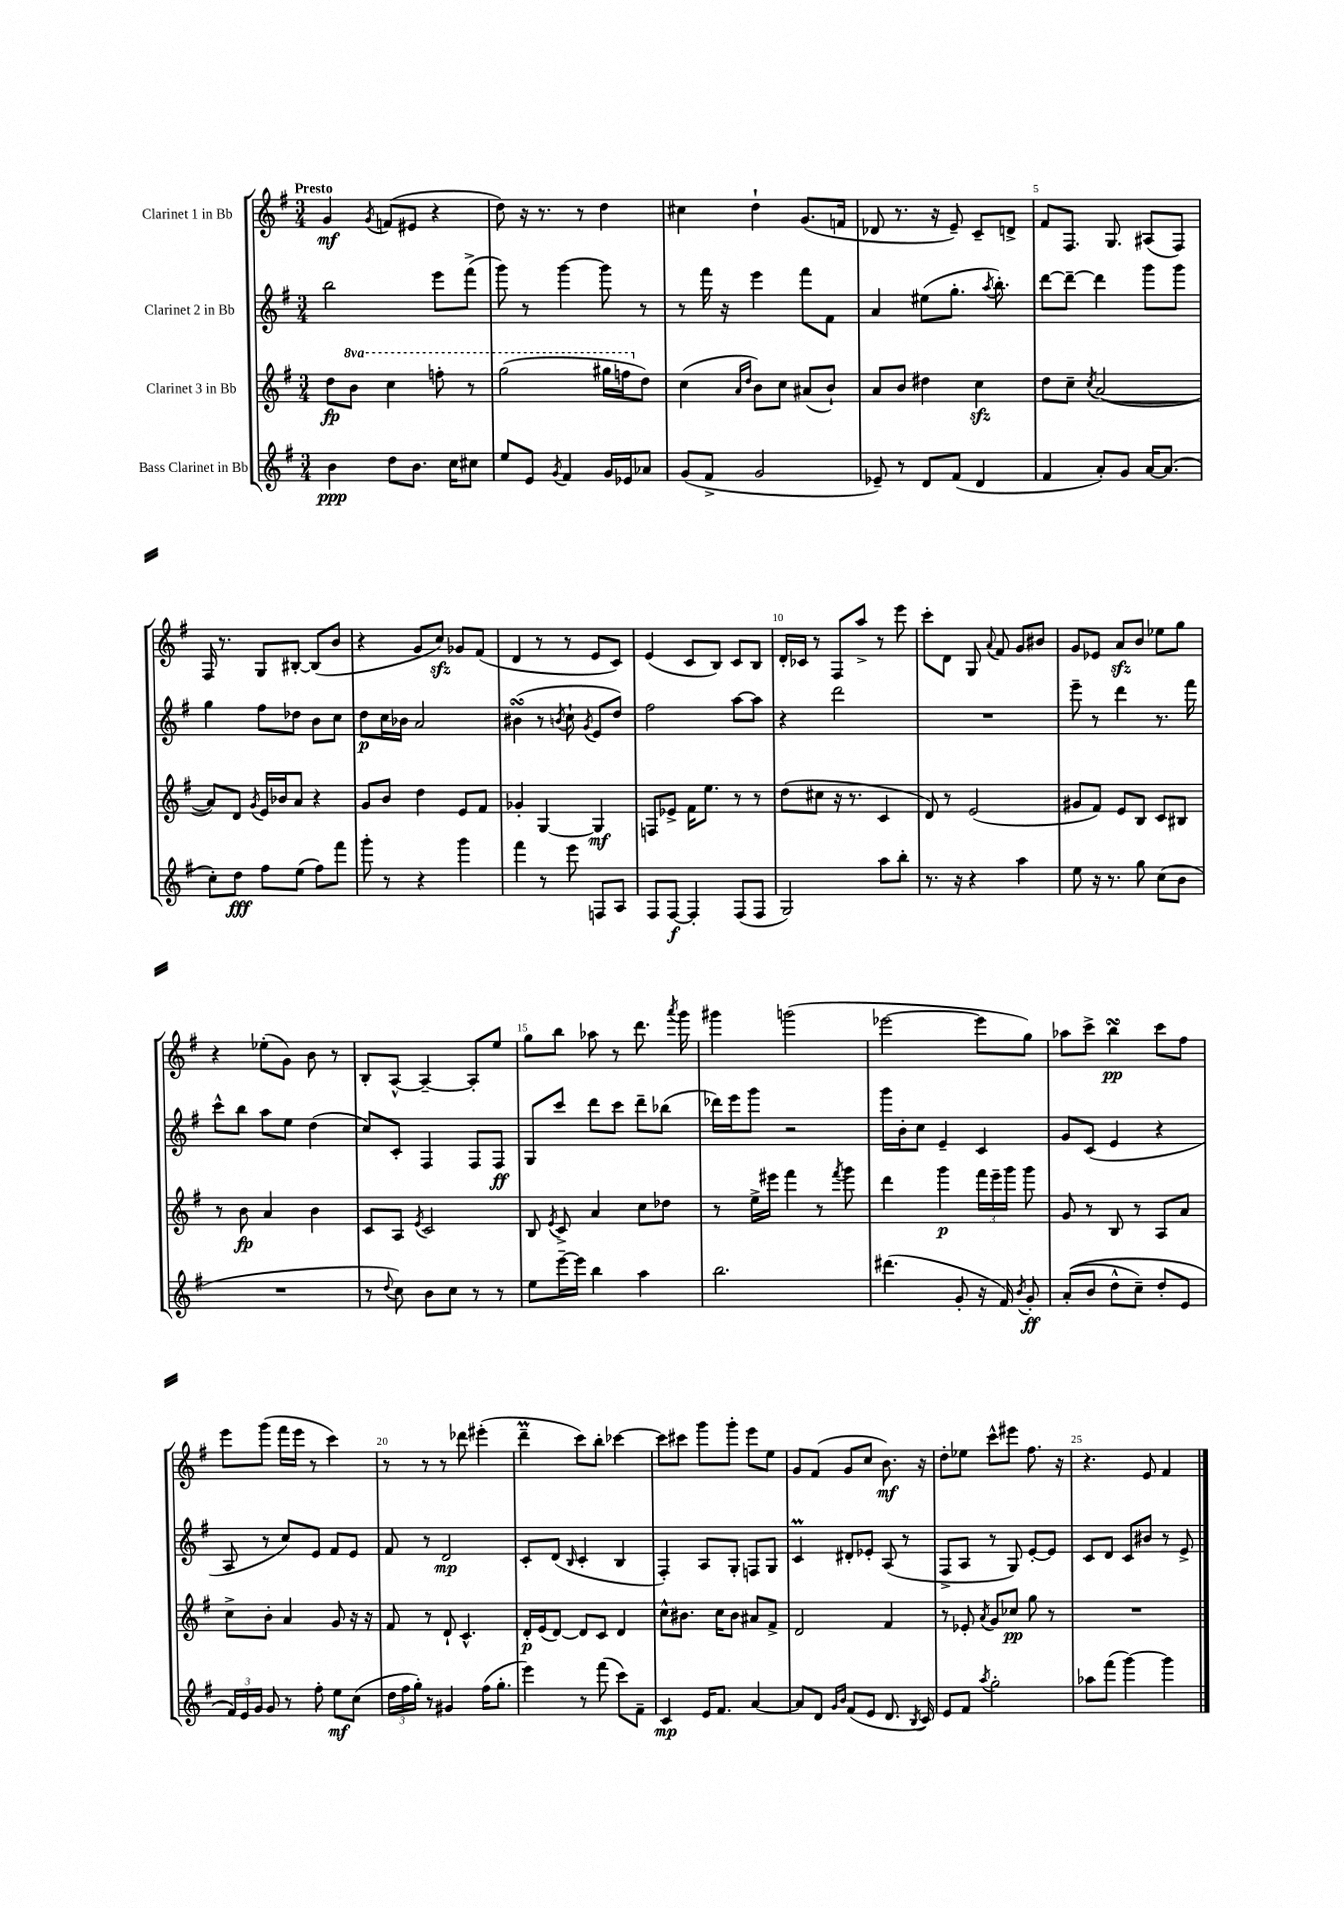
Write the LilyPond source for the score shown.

<<
\new StaffGroup <<
\new Staff = "s0" \with { instrumentName = "Clarinet 1 in Bb" } {
    \clef treble \key g \major \numericTimeSignature \time 3/4 \tempo "Presto"
    \autoBeamOff g'4\mf \acciaccatura { g'8 } f'8[( eis'8] r4 |
    d''8) r16 r8. r8 d''4 |
    cis''4 d''4-! g'8.[( f'16] |
    des'8 r8. r16 e'8--) c'8[-- d'8]-> |
    fis'8[ fis8.] g8. ais8[( fis8]) |
    fis16 r8. g8[ bis8]~-. bis8[( b'8] |
    r4 g'8[ c''8]\sfz) ges'8[ fis'8]( |
    d'4 r8 r8 e'8[ c'8]) |
    e'4( c'8[ b8]) c'8[ b8] |
    d'16[-. ces'16] r8 fis8[ a''8]-> r8 e'''8 |
    c'''8[-. d'8] g8 \appoggiatura { a'8 } fis'8 g'8[ bis'8] |
    g'8[ ees'8] a'8[\sfz b'8] ees''8[ g''8] |
    r4 ees''8[-.( g'8]) b'8 r8 |
    b8[-. a8]~-^ a4~-- a8[-. e''8] |
    g''8[ b''8] aes''8 r8 d'''8. \acciaccatura { a'''8 } g'''16 |
    gis'''4 g'''2( |
    ees'''2~ ees'''8[ g''8]) |
    aes''8[ c'''8]-> b''4\turn\pp c'''8[ fis''8] |
    e'''8[ g'''8]( fis'''16[ e'''16] r8 c'''4) |
    r8 r8 r8 des'''8 eis'''4-.( |
    d'''4--\prall c'''8[) b''8]-. ces'''4~ |
    ces'''8[ cis'''8] g'''8[ g'''8]-. e'''8[ e''8] |
    g'8[ fis'8]( g'8[ c''8] b'8.\mf) r16 |
    d''8[-. ees''8] c'''8[-^ eis'''8] fis''8. r16 |
    r4. e'8 fis'4 \bar "|." |
}
\new Staff = "s1" \with { instrumentName = "Clarinet 2 in Bb" } {
    \clef treble \key g \major \numericTimeSignature \time 3/4
    \autoBeamOff b''2 e'''8[ fis'''8]->( |
    g'''8) r8 g'''4~ g'''8 r8 |
    r8 fis'''16 r16 e'''4 fis'''8[ fis'8] |
    a'4 eis''8[( g''8.]-. \acciaccatura { a''8 } b''8.-.) |
    d'''8[~ d'''8]~-- d'''4 g'''8[ g'''8] |
    g''4 fis''8[ des''8] b'8[ c''8] |
    d''8[\p c''16 bes'16] a'2 |
    bis'4\turn( r8 \acciaccatura { b'8 } c''8-! \acciaccatura { g'8 } e'8[ d''8]) |
    fis''2 a''8[~ a''8] |
    r4 d'''2 |
    R2. |
    e'''8-- r8 d'''4 r8. fis'''16 |
    c'''8[-^ b''8] a''8[ e''8] d''4( |
    c''8[) c'8]-. fis4 fis8[ fis8]\ff |
    g8[ c'''8] d'''8[ c'''8] d'''8[-- bes''8]( |
    des'''16[) e'''16 g'''8] r2 |
    g'''16[ b'16-. c''8] e'4-- c'4 |
    g'8[ c'8]( e'4 r4 |
    a8 r8 c''8[) e'8] fis'8[ e'8] |
    fis'8 r8 d'2\mp |
    c'8[-. d'8]( \grace { b16 } c'4-. b4 |
    fis4-.) a8[ g8]-. f8[ g8] |
    c'4\prall dis'8[-. ees'8]-. a8( r8 |
    fis8[-> a8] r8 g8) e'8[~-. e'8] |
    c'8[ d'8] c'8[ bis'8] r8 e'8-> \bar "|." |
}
\new Staff = "s2" \with { instrumentName = "Clarinet 3 in Bb" } {
    \clef treble \key g \major \numericTimeSignature \time 3/4 \set Staff.ottavationMarkups = #ottavation-simple-ordinals
    \autoBeamOff d''8[\fp \ottava #1 b''8] c'''4 f'''8-. r8 |
    g'''2( gis'''16[ f'''16 \ottava #0 d''8]) |
    c''4( \grace { a'16[ d''16] } b'8[) c''8] ais'8[( b'8]-!) |
    a'8[ b'8] dis''4 c''4\sfz |
    d''8[ c''8]-- \acciaccatura { c''8 } a'2~( |
    a'8[) d'8] \acciaccatura { g'8 } e'16[ bes'16 a'8] r4 |
    g'8[ b'8] d''4 e'8[ fis'8] |
    ges'4-. g4~ g4\mf |
    f8[ ees'8]-> fis'16[ e''8.] r8 r8 |
    d''8[( cis''8] r16 r8. c'4 |
    d'8) r8 e'2( |
    gis'8[ fis'8]) e'8[ b8] c'8[ bis8] |
    r8 b'8\fp a'4 b'4 |
    c'8[ a8] \acciaccatura { e'8 } c'2 |
    b8 \acciaccatura { e'8 } c'8-> a'4 c''8[ des''8] |
    r8 e''16[-> eis'''16] fis'''4 r8 \acciaccatura { fis'''8 } g'''8 |
    d'''4 g'''4\p \tuplet 3/2 { fis'''16[ e'''16-- g'''16] } g'''8 |
    g'8 r8 b8 r8 a8[ a'8] |
    c''8[-> b'8]-. a'4 g'8 r16 r16 |
    fis'8 r8 d'8-! c'4.-^ |
    d'16[-.\p e'16( d'8]~) d'8[ c'8] d'4 |
    c''8[-^ bis'8.] c''16[ bis'8] ais'8[ fis'8]-> |
    d'2 fis'4 |
    r8 ees'8-. \acciaccatura { a'8 } g'8[ ces''8]\pp g''8 r8 |
    R2. \bar "|." |
}
\new Staff = "s3" \with { instrumentName = "Bass Clarinet in Bb" } {
    \clef treble \key g \major \numericTimeSignature \time 3/4
    \autoBeamOff b'4\ppp d''8[ b'8.] c''16[ cis''8] |
    e''8[ e'8] \acciaccatura { g'8 } fis'4 g'16[ ees'16 aes'8] |
    g'8[( fis'8]-> g'2 |
    ees'8--) r8 d'8[ fis'8]( d'4 |
    fis'4 a'8[-.) g'8] a'16[~ a'8.]( |
    c''8[-.) d''8]\fff fis''8[ e''8]( fis''8[) fis'''8] |
    g'''8-. r8 r4 g'''4 |
    fis'''4 r8 e'''8 f8[ a8] |
    fis8[ fis8]~\f fis4-. fis8[( fis8] |
    g2) a''8[ b''8]-. |
    r8. r16 r4 a''4 |
    e''8 r16 r8. g''8 c''8[( b'8] |
    R2. |
    r8 \appoggiatura { d''8 } c''8) b'8[ c''8] r8 r8 |
    e''8[ e'''16~-- e'''16] b''4 a''4 |
    b''2. |
    dis'''4.( g'8-. r16 fis'16) \acciaccatura { b'8 } g'8-.\ff |
    a'8[-.(\( b'8] d''8[-^ c''8]--) d''8[-. e'8] |
    \tuplet 3/2 { fis'16[\) e'16 g'16] } g'8 r8 fis''8-. e''8[\mf c''8]( |
    \tuplet 3/2 { d''16[ fis''16 g''16]-.) } r8 gis'4 fis''16[( g''8.]-. |
    e'''4) r8 fis'''8( c'''8[) fis'8]-- |
    c'4\mp e'16[ fis'8.] a'4~ |
    a'8[ d'8] \grace { g'16[ b'16] } fis'8[( e'8] d'8. \acciaccatura { b8 } c'16) |
    e'8[ fis'8] \acciaccatura { a''8 } g''2-. |
    aes''8[ fis'''8]( g'''4~) g'''4 \bar "|." |
}
>>
>>
\layout { \context { \Score \override BarNumber.break-visibility = ##(#f #t #t) barNumberVisibility = #(every-nth-bar-number-visible 5) } }
